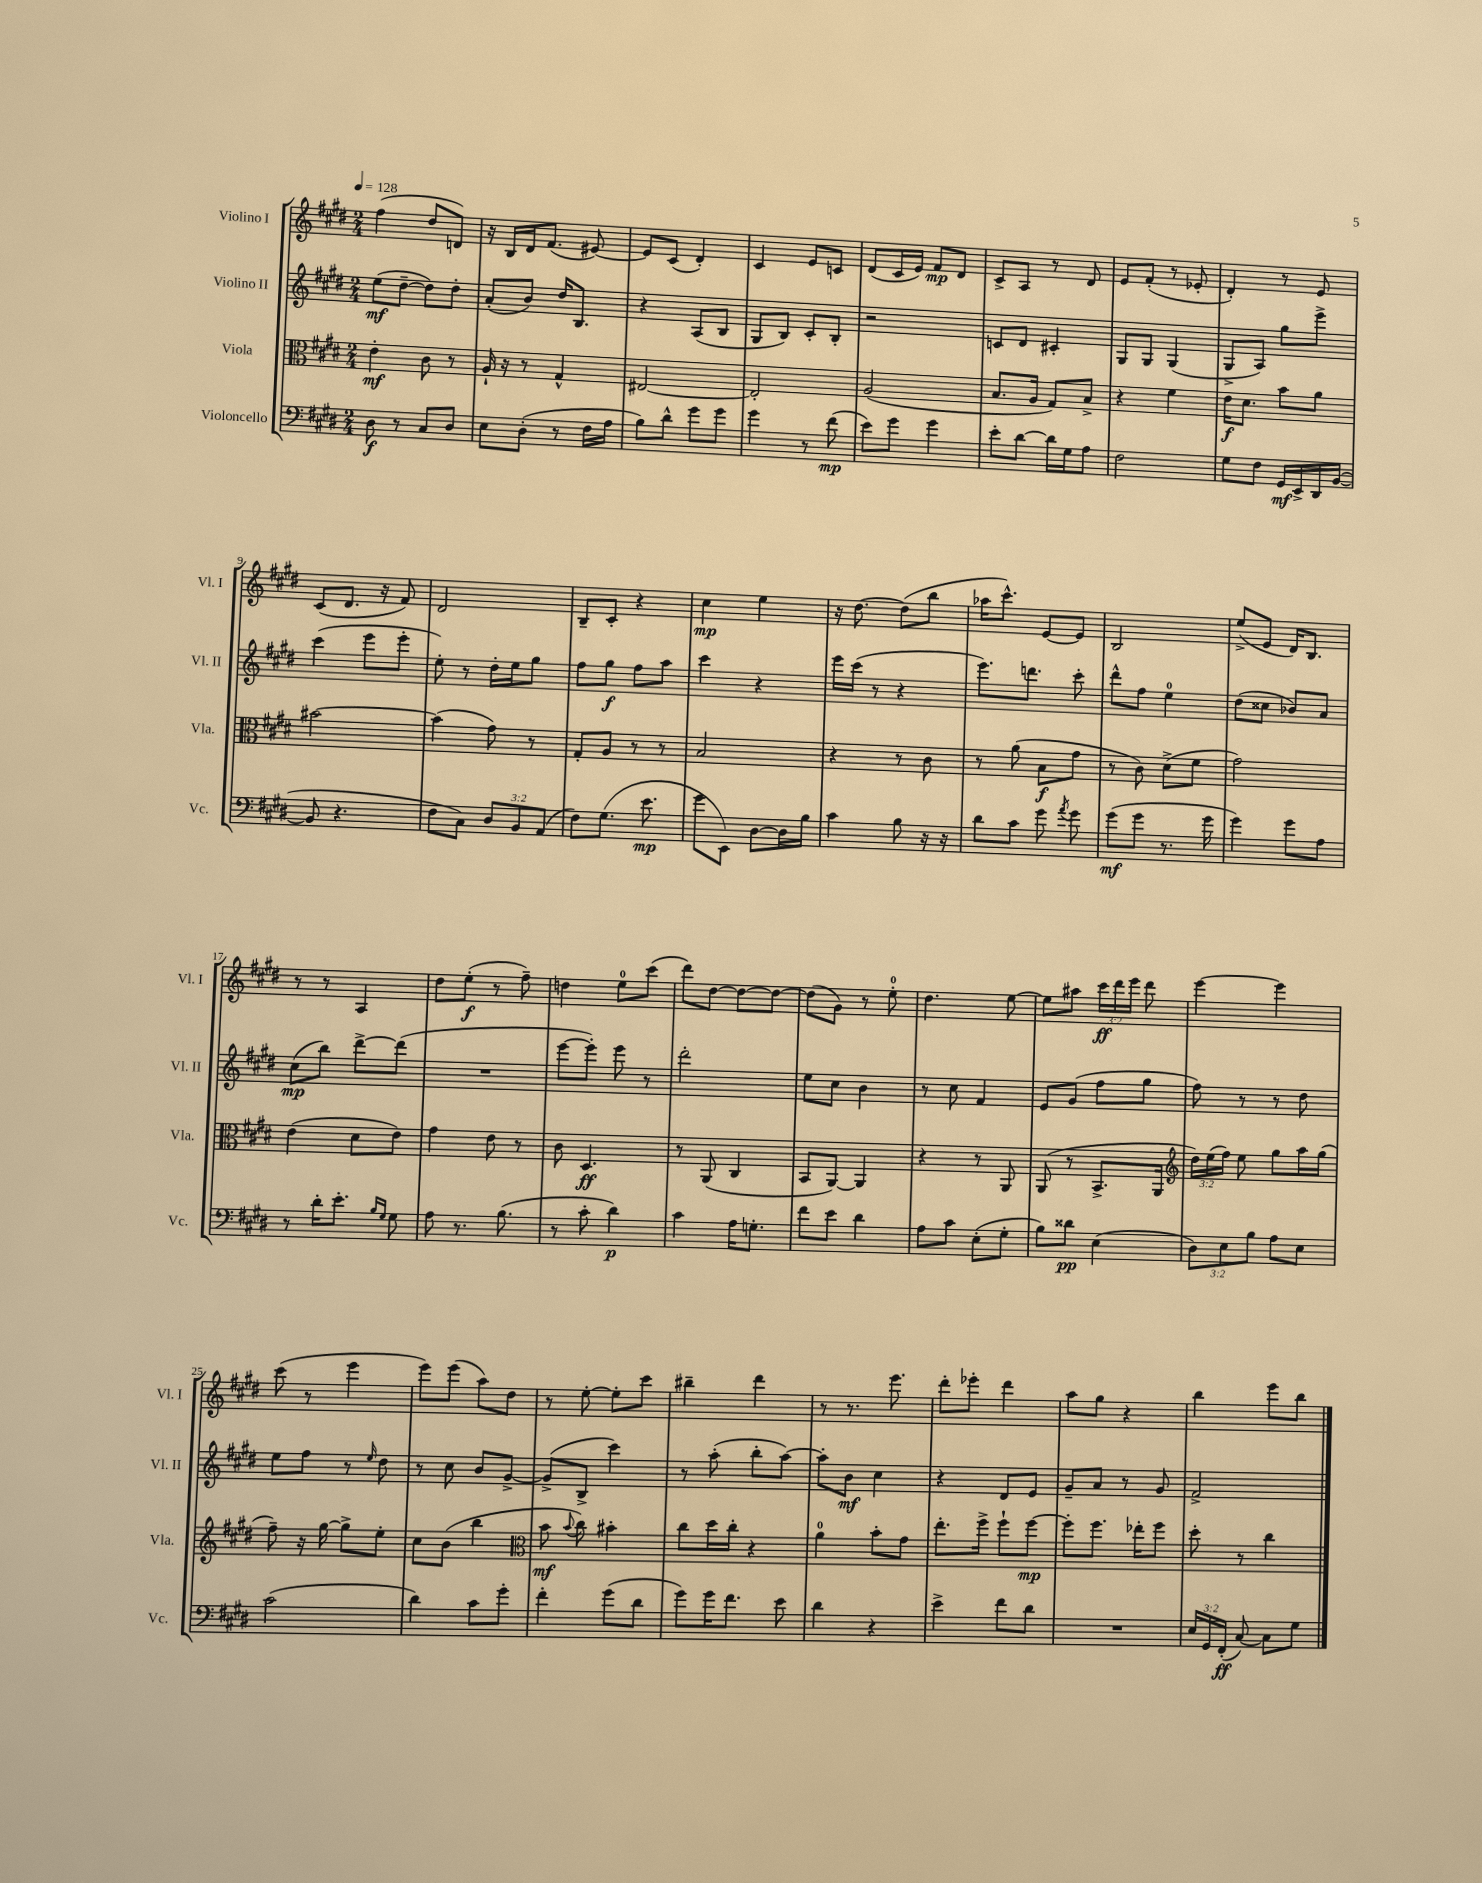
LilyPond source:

<<
\new StaffGroup <<
\new Staff = "s0" \with { instrumentName = "Violino I" shortInstrumentName = "Vl. I" } {
    \clef treble \key e \major \numericTimeSignature \time 2/4 \override Staff.TupletNumber.text = #tuplet-number::calc-fraction-text \tempo 4 = 128
    \autoBeamOff fis''4( dis''8[ d'8]) |
    r16 b16[ dis'16 fis'8.]( eis'8~) |
    eis'8[ cis'8]( dis'4-.) |
    cis'4 e'8[ c'8] |
    dis'8[( cis'16 e'16]) fis'8[\mp dis'8] |
    cis'8[-> a8] r8 dis'8 |
    e'8[ fis'8]-.( r8 ees'8-. |
    dis'4-.) r8 e'8 |
    cis'8[( dis'8.] r16 fis'8) |
    dis'2 |
    b8[-- cis'8]-. r4 |
    cis''4\mp e''4 |
    r16 dis''8.~ dis''8[( b''8] |
    aes''16[ cis'''8.]-^) e'8[~ e'8] |
    b2 |
    e''8[->( e'8] dis'16[) b8.] |
    r8 r8 a4 |
    dis''8[ e''8]-.\f( r8 fis''8--) |
    d''4 e''8[-0 cis'''8]( |
    dis'''8[) dis''8]~ dis''8[~ dis''8]~ |
    dis''8[( gis'8]) r8 e''8-0-. |
    dis''4. e''8~ |
    e''8[ ais''8] \tuplet 3/2 { cis'''16[\ff dis'''16 e'''16] } dis'''8 |
    e'''4~ e'''4 |
    cis'''8( r8 e'''4 |
    e'''8[) e'''8]( a''8[) dis''8] |
    r8 e''8~-. e''8[-. cis'''8] |
    bis''4-- dis'''4 |
    r8 r8. e'''8. |
    dis'''8[-. ees'''8]-. dis'''4 |
    a''8[ gis''8] r4 |
    b''4 e'''8[ b''8] \bar "|." |
}
\new Staff = "s1" \with { instrumentName = "Violino II" shortInstrumentName = "Vl. II" } {
    \clef treble \key e \major \numericTimeSignature \time 2/4
    \autoBeamOff e''8[\mf( dis''8]~-- dis''8[) dis''8]-. |
    a'8[-.( b'8]) dis''16[ b8.] |
    r4 a8[( b8] |
    gis8[ b8]) cis'8[-. b8]-. |
    r2 |
    c'8[ dis'8] cis'4-. |
    gis8[ gis8] gis4( |
    gis8[-> a8]) gis''8[ e'''8]-> |
    cis'''4( e'''8[ e'''8]-. |
    e''8-.) r8 dis''16[-. e''16 gis''8] |
    fis''8[ gis''8]\f fis''8[ a''8] |
    cis'''4 r4 |
    e'''16[ cis'''16]( r8 r4 |
    e'''8.[) d'''8.] cis'''8-. |
    dis'''8[-^ fis''8] e''4-0 |
    dis''8[( cisis''8] bes'8[) a'8] |
    cis''8[\mp( b''8]) dis'''8[~-> dis'''8]( |
    R2 |
    e'''8[~ e'''8]-.) e'''8 r8 |
    dis'''2-. |
    e''8[ cis''8] b'4 |
    r8 cis''8 fis'4 |
    e'8[ gis'8]( fis''8[ gis''8] |
    fis''8) r8 r8 dis''8 |
    e''8[ fis''8] r8 \grace { e''16 } dis''8 |
    r8 cis''8 b'8[ gis'8]~-> |
    gis'8[->( b8]-> cis'''4) |
    r8 a''8-.( b''8[-. a''8]~) |
    a''8[-. b'8]\mf cis''4 |
    r4 dis'8[ e'8] |
    gis'8[-- a'8] r8 gis'8 |
    fis'2-> \bar "|." |
}
\new Staff = "s2" \with { instrumentName = "Viola" shortInstrumentName = "Vla." } {
    \clef alto \key e \major \numericTimeSignature \time 2/4 \override Staff.TupletNumber.text = #tuplet-number::calc-fraction-text
    \autoBeamOff e'4-.\mf cis'8 r8 |
    a16-! r16 r8 gis4-^ |
    eis2~ |
    eis2-. |
    a2( |
    b8.[ a16] gis8[) b8]-> |
    r4 fis'4 |
    e'16[\f dis'8.] b'8[ a'8] |
    bis'2~ |
    bis'4( gis'8) r8 |
    gis8[-. a8] r8 r8 |
    b2 |
    r4 r8 cis'8 |
    r8 a'8( b8[\f gis'8] |
    r8 cis'8) dis'8[->( fis'8] |
    gis'2) |
    e'4( dis'8[ e'8]) |
    gis'4 e'8 r8 |
    cis'8 dis4.\ff |
    r8 a,8( cis4 |
    b,8[ a,8]~) a,4 |
    r4 r8 a,8 |
    a,8( r8 b,8.[-> a,16] |
    \clef treble \tuplet 3/2 { dis''16[) e''16( fis''16]) } e''8 gis''8[ a''16 gis''16]( |
    fis''8--) r16 gis''16~ gis''8[-> e''8]-. |
    cis''8[ b'8]( b''4 |
    \clef alto b'8\mf \appoggiatura { b'8 } cis''8) bis'4-. |
    cis''8[ dis''16 cis''16]-. r4 |
    a'4-0 b'8[-. gis'8] |
    e''8.[-. fis''16]-> fis''8[-! fis''8]~\mp |
    fis''8[-. fis''8.] ees''16[-. fis''8] |
    dis''8-. r8 cis''4 \bar "|." |
}
\new Staff = "s3" \with { instrumentName = "Violoncello" shortInstrumentName = "Vc." } {
    \clef bass \key e \major \numericTimeSignature \time 2/4 \override Staff.TupletNumber.text = #tuplet-number::calc-fraction-text
    \autoBeamOff dis8\f r8 cis8[ dis8] |
    e8[ dis8]-.( r8 fis16[ a16] |
    b8[) dis'8]-^ gis'8[ gis'8] |
    gis'4 r8 fis'8\mp( |
    e'8[) gis'8] gis'4 |
    e'8[-. dis'8]~ dis'16[ gis16 a8] |
    fis2 |
    gis8[ fis8] gis,16[\mf e,16-> dis,16 b,16]~( |
    b,8 r4. |
    fis8[ cis8]) \tuplet 3/2 { dis8[ b,8 a,8]( } |
    fis8[) gis8.]( e'8.\mp |
    gis'8[ e,8]) dis8[~ dis16 b16] |
    cis'4 b8 r16 r16 |
    dis'8[ cis'8] gis'8 \acciaccatura { a'8 } gis'8 |
    gis'8[\mf( gis'8] r8. gis'16 |
    gis'4) gis'8[ a8] |
    r8 dis'16[-. e'8.]-. \grace { b16[ gis16] } gis8 |
    a8 r8. b8.( |
    r8 cis'8-. dis'4\p) |
    cis'4 a16[ g8.]-. |
    fis'8[ e'8] dis'4 |
    a8[ cis'8] e8[-.( gis8]-. |
    b8[) disis'8]\pp e4( |
    \tuplet 3/2 { dis8[) e8 b8] } a8[ e8] |
    cis'2( |
    dis'4) cis'8[ gis'8]-. |
    fis'4-. gis'8[( dis'8] |
    gis'8[) gis'16 fis'8.] e'8 |
    dis'4 r4 |
    e'4-> fis'8[ dis'8] |
    R2 |
    \tuplet 3/2 { e16[ gis,16 fis,16]-.\ff( } cis8~) cis8[ gis8] \bar "|." |
}
>>
>>
